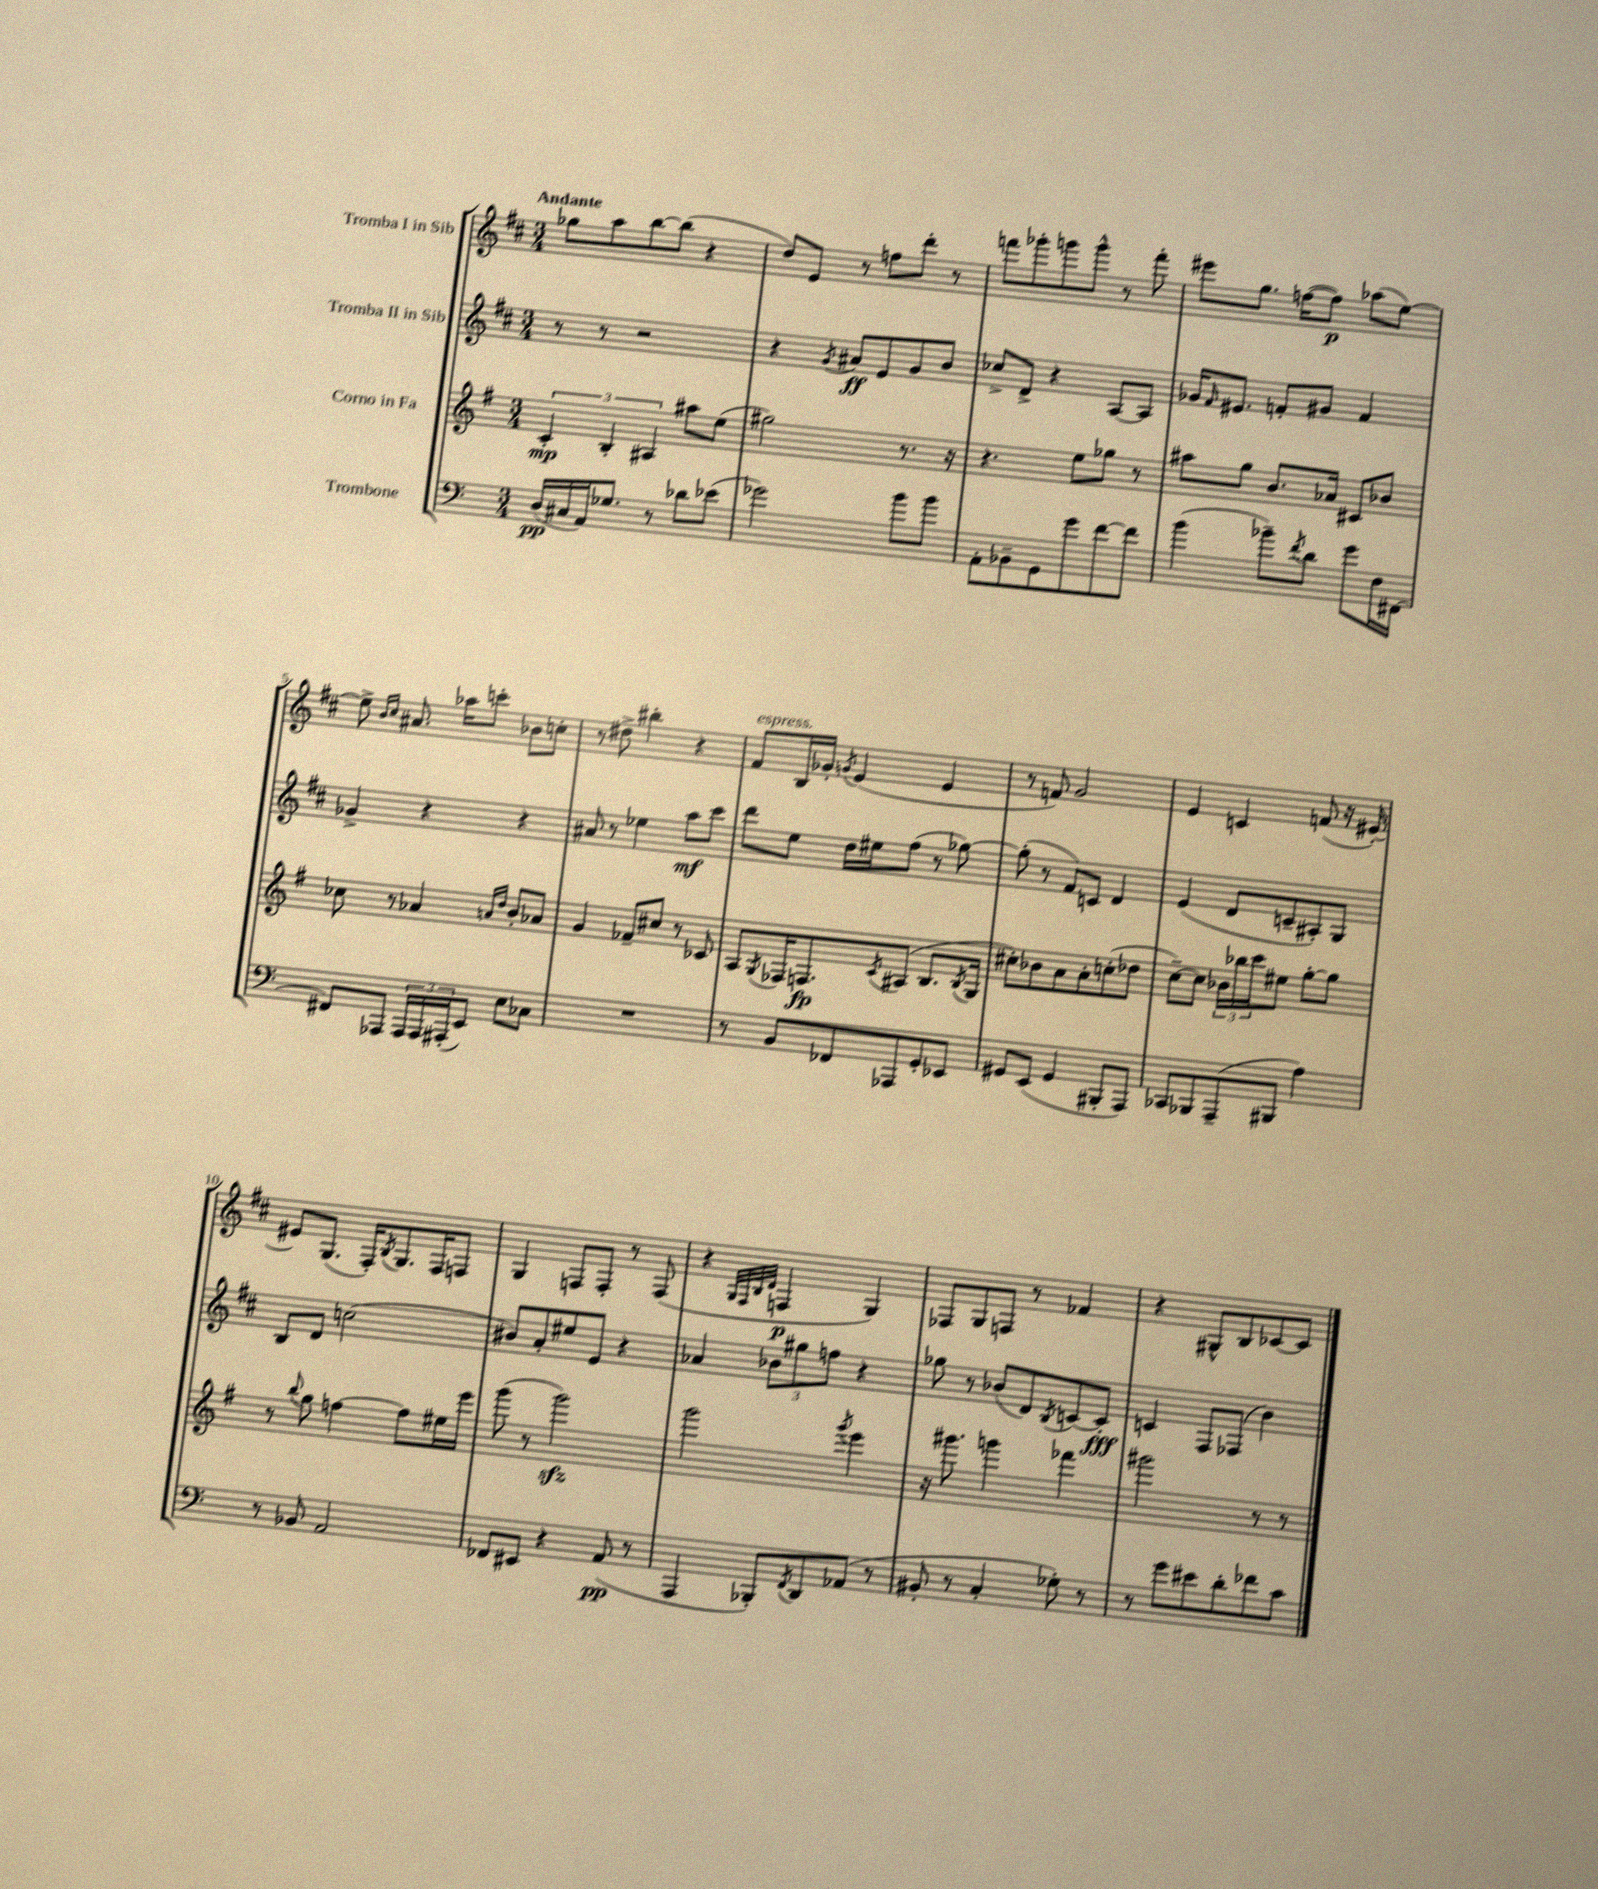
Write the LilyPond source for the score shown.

<<
\new StaffGroup <<
\new Staff = "s0" \with { instrumentName = "Tromba I in Sib" } {
    \clef treble \key d \major \numericTimeSignature \time 3/4 \tempo "Andante"
    ges''8 a''8 b''8~ b''8( r4 |
    d''8) e'8 r8 f''8 d'''8-. r8 |
    f'''8 ges'''8-. g'''8 g'''8-^ r8 f'''8-. |
    eis'''8 g''8. f''16~( f''8\p) aes''8( e''8~) |
    e''8-> \grace { b'16 cis''16 } ais'8. aes''16 c'''8-. bes'8 c''8-. |
    r8 dis''8-> bis''4-. r4 |
    fis'8^\markup { \italic "espress." } b16 ges'16-. \acciaccatura { g'8 } e'4( e'4 |
    r8 f'8) g'2 |
    e'4 c'4 f'8( r16 eis'16~-.) |
    eis'8 g8.( fis16-.) \acciaccatura { b8 } g8. fis16 f8 |
    g4 f8 f8-. r8 f8( |
    r4 \grace { g32 fis32 b32 d'32 } f4\p g4) |
    fes8 g8 f8 r8 fes'4 |
    r4 gis8-^ b8 ces'8~ ces'8 \bar "|." |
}
\new Staff = "s1" \with { instrumentName = "Tromba II in Sib" } {
    \clef treble \key d \major \numericTimeSignature \time 3/4
    r8 r8 r2 |
    r4 \acciaccatura { g'8 } ais'8\ff e'8 g'8 b'8 |
    ces''8-> d'8-> r4 a8~ a8 |
    ges'16 \grace { fis'16 } eis'8. f'8-. gis'8 f'4 |
    ges'4-> r4 r4 |
    ais'8 r8 ees''4 a''8\mf cis'''8 |
    d'''8 e''8 d''16 eis''16 fis''8( r8 ges''8~) |
    ges''8-.( r8 fis'8) c'8 d'4 |
    e'4( d'8 c'8-- ais8-.) g8 |
    b8 d'8 c''2( |
    bis'8) a'8-. eis''8 e'8 r4 |
    aes'4 \tuplet 3/2 { bes'8 gis''8 f''8 } r4 |
    ges''8 r8 bes'8( d'8) \acciaccatura { b8 } c'8~ c'8-.\fff |
    c'4 fis8 fes8( b'4) \bar "|." |
}
\new Staff = "s2" \with { instrumentName = "Corno in Fa" } {
    \clef treble \key g \major \numericTimeSignature \time 3/4
    \tuplet 3/2 { c'4-.\mp b4-. ais4 } ais''8 e''8( |
    gis''2) r8. r16 |
    r4. e''8 ges''8 r8 |
    ais''8 g''8 b'8. aes'16 cis'8 bes'8 |
    ces''8 r8 aes'4 \grace { a'16 d''16 } b'8-. aes'8 |
    g'4 fes'8-- cis''8 r8 ces'8 |
    a8 \acciaccatura { g8 } fes16 f8.\fp \acciaccatura { c'8 } ais8( b8. \acciaccatura { b8 } g16 |
    cis''8-.) bes'8 a'8 a'8-. c''8-.( des''8 |
    c''8~--) c''8 \tuplet 3/2 { bes'16 bes''16 c'''16 } eis''8 g''8~-. g''8 |
    r8 \appoggiatura { b''8 } g''8 f''4~ f''8 eis''16 e'''16 |
    g'''8( r8 g'''2\sfz) |
    g'''2 \acciaccatura { g'''8 } e'''4 |
    r16 gis'''8. g'''4 fes'''4 |
    gis'''2 r8 r8 \bar "|." |
}
\new Staff = "s3" \with { instrumentName = "Trombone" } {
    \clef bass \key c \major \numericTimeSignature \time 3/4
    d16\pp( cis16 a,16) ges8. r8 des'8 ees'8( |
    ges'2) b'8 b'8 |
    a,8-. bes,8-- g,8 g'8 f'8~ f'8 |
    b'4( bes'8--) \acciaccatura { f'8 } d'8 g'8 f16 fis,16~ |
    fis,8 aes,,8 \tuplet 3/2 { aes,,16 aes,,16 ais,,16-.( } e,8) e8 ces8 |
    R2. |
    r8 b,8 fes,8 aes,,8 g,8-. ees,8 |
    gis,8 e,8( gis,4 bis,,8-. a,,8) |
    ces,8 bes,,8 a,,8--( bis,,8 a4) |
    r8 bes,8 a,2 |
    fes,8 eis,8 r4 a,8\pp( r8 |
    a,,4 bes,,8-.) \acciaccatura { f,8 } d,8 aes,8( r8 |
    bis,8-. r8 c4-. ges8-.) r8 |
    r8 g'8 eis'8 d'8-. fes'8 c'8 \bar "|." |
}
>>
>>
